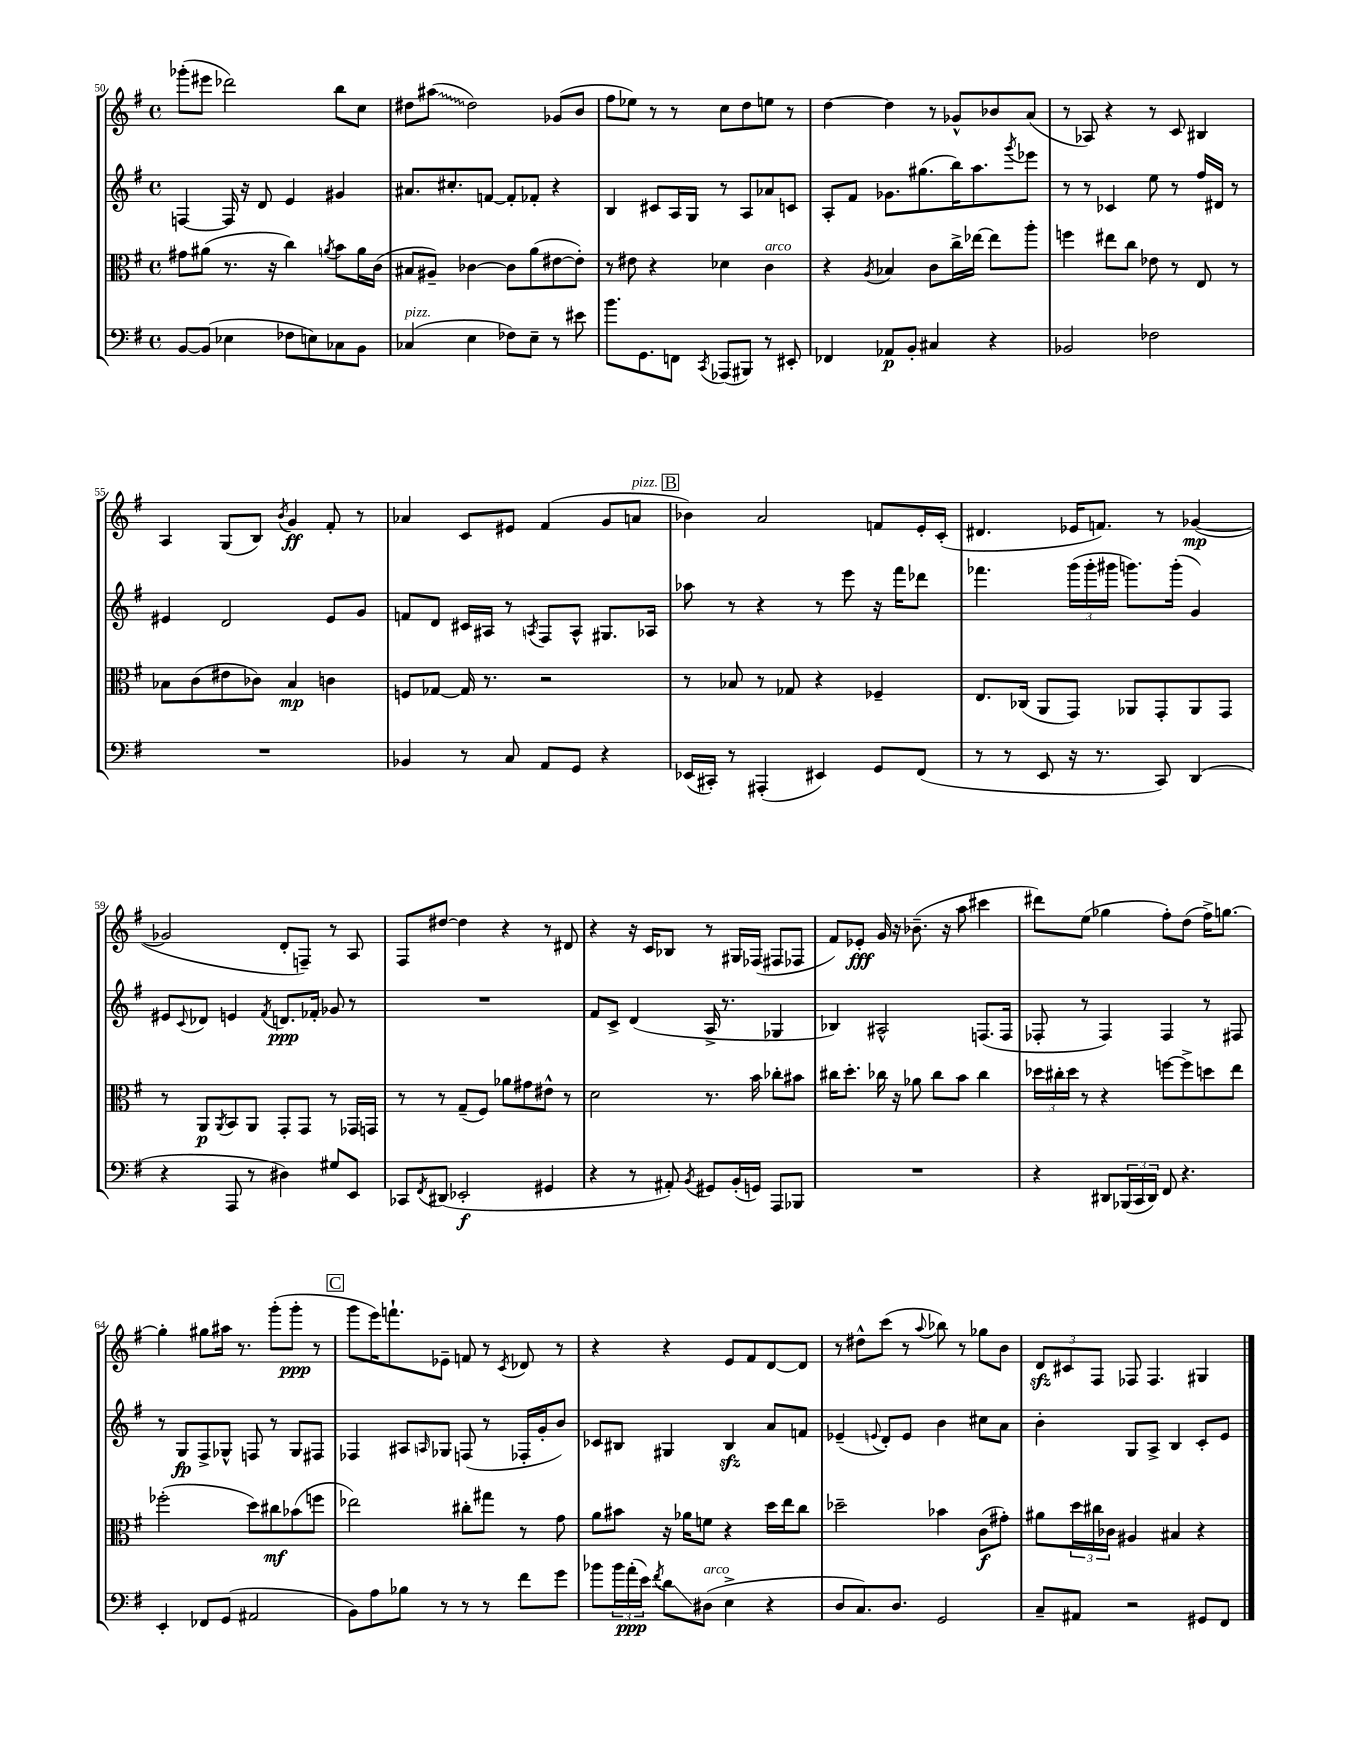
<<
\new StaffGroup <<
\new Staff = "s0" {
    \clef treble \key g \major \defaultTimeSignature \time 4/4
    ges'''8-.( eis'''8 des'''2) b''8 c''8 |
    dis''8 \once \override Glissando.style = #'zigzag ais''8\glissando( dis''2) ges'8( b'8 |
    fis''8 ees''8) r8 r8 c''8 d''8 e''8 r8 |
    d''4~ d''4 r8 ges'8-^ bes'8 a'8( |
    r8 aes8) r4 r8 c'8 bis4 |
    a4 g8( b8) \acciaccatura { b'8 } g'4\ff fis'8-. r8 |
    aes'4 c'8 eis'8 fis'4( g'8 a'8^\markup { \italic "pizz." } |
    \mark \markup { \box "B" } bes'4) a'2 f'8 e'16-. c'16-.( |
    dis'4. ees'16 f'8.) r8 ges'4~\mp( |
    ges'2 d'8-. f8--) r8 a8 |
    fis8 dis''8~ dis''4 r4 r8 dis'8 |
    r4 r16 c'16 bes8 r8 gis16 fes16( fis8 fes8 |
    fis'8) ees'8-.\fff g'16 r16 bes'8.--( r16 a''8 cis'''4 |
    dis'''8) e''8( ges''4 fis''8-.) d''8( fis''16->) g''8.~ |
    g''4-. gis''8 ais''16 r8. g'''8-.( g'''8-.\ppp r8 |
    \mark \markup { \box "C" } g'''8 e'''16) f'''8.-! ees'8-- f'8 r8 \acciaccatura { c'8 } des'8 r8 |
    r4 r4 e'8 fis'8 d'8~ d'8 |
    r8 dis''8-^ c'''8( r8 \appoggiatura { a''8 } bes''8) r8 ges''8 b'8 |
    \tuplet 3/2 { d'8\sfz cis'8 fis8 } fes8 fes4. gis4 \bar "|." |
}
\new Staff = "s1" {
    \clef treble \key g \major \defaultTimeSignature \time 4/4
    f4~ f16 r16 d'8 e'4 gis'4 |
    ais'8. cis''8.-. f'8~ f'8-. fes'8-. r4 |
    b4 cis'8 a16 g16 r8 a8 aes'8 c'8 |
    a8-. fis'8 ges'8. gis''8.( b''16) a''8. \acciaccatura { g'''8 } ees'''8 |
    r8 r8 ces'4 e''8 r8 fis''16 dis'16 r8 |
    eis'4 d'2 eis'8 g'8 |
    f'8 d'8 cis'16 ais16 r8 \acciaccatura { a8 } fis8 a8-^ gis8. aes16 |
    \mark \markup { \box "B" } aes''8 r8 r4 r8 e'''8 r16 fis'''16 des'''8 |
    fes'''4. \tuplet 3/2 { g'''16( g'''16-. gis'''16 } g'''8.) g'''16-.( g'4) |
    eis'8 \appoggiatura { c'8 } des'8 e'4 \acciaccatura { fis'8 } d'8.\ppp fes'16-. ges'8 r8 |
    R1 |
    fis'8 c'8-> d'4( a16-> r8. ges4 |
    bes4) ais2-^ f8.( f16 |
    fes8-. r8 fes4) fes4 r8 fis8 |
    r8 g8\fp fis8-> ges8-^ f8 r8 ges8 fis8 |
    \mark \markup { \box "C" } fes4 ais8 \grace { a16 } ges8 f8( r8 fes16-. g'16-. b'8) |
    ces'8 bis8 gis4 bis4\sfz a'8 f'8 |
    ees'4--( \appoggiatura { e'8 } d'8-.) e'8 b'4 cis''8 a'8 |
    b'4-. g8 a8-> b4 c'8-. e'8 \bar "|." |
}
\new Staff = "s2" {
    \clef alto \key g \major \defaultTimeSignature \time 4/4
    gis'8 ais'8( r8. r16 c''4) \acciaccatura { a'8 } b'8 a'16 c'16( |
    bis8 ais8--) ces'4~ ces'8 a'8( eis'8~ eis'8-.) |
    r8 eis'8 r4 des'4 c'4^\markup { \italic "arco" } |
    r4 \acciaccatura { a8 } bes4 c'8 c''16-> ees''16~ ees''8 a''8-. |
    f''4 eis''8 c''8 ees'8 r8 e8 r8 |
    bes8 c'8( eis'8 ces'8) bes4\mp c'4 |
    f8 ges8~ ges16 r8. r2 |
    \mark \markup { \box "B" } r8 bes8 r8 ges8 r4 fes4-- |
    e8. ces16( a,8 g,8) aes,8 g,8-. aes,8 g,8 |
    r8 a,8\p \acciaccatura { a,8 } b,8 a,8 g,8-. g,8 r8 ges,16 g,16 |
    r8 r8 g8--( fis8) aes'8 gis'8 eis'8-^ r8 |
    d'2 r8. b'16 ces''8-. bis'8 |
    cis''16 d''8.-. ces''16 r16 aes'8 ces''8 b'8 ces''4 |
    \tuplet 3/2 { des''16 cis''16-. des''16 } r8 r4 f''8~ f''8-> d''8 e''8 |
    fes''2-.( d''8) cis''8\mf bes'8( f''8 |
    \mark \markup { \box "C" } ees''2) cis''8-. gis''8 r8 g'8 |
    a'8 bis'8 r16 aes'16 f'8 r4 d''16 e''16 c''8 |
    des''2-- bes'4 c'8\f( gis'8-.) |
    ais'8 \tuplet 3/2 { d''16 cis''16 ces'16 } ais4 bis4 r4 \bar "|." |
}
\new Staff = "s3" {
    \clef bass \key g \major \defaultTimeSignature \time 4/4
    b,8~ b,8( ees4 fes8 e8) ces8 b,8 |
    ces4^\markup { \italic "pizz." }( e4 fes8) e8-- r8 eis'8 |
    b'8. g,8. f,8 \acciaccatura { c,8 } aes,,8( bis,,8) r8 eis,8-. |
    fes,4 aes,8\p b,8-. cis4 r4 |
    bes,2 fes2 |
    R1 |
    bes,4 r8 c8 a,8 g,8 r4 |
    \mark \markup { \box "B" } ees,16( cis,16-.) r8 ais,,4-.( eis,4) g,8 fis,8( |
    r8 r8 e,8 r16 r8. c,8) d,4( |
    r4 a,,8 r8 dis4) gis8 e,8 |
    ces,8 \acciaccatura { fis,8 } dis,8( ees,2-.\f gis,4 |
    r4 r8 ais,8-.) \acciaccatura { b,8 } gis,8 b,16-.( g,16) a,,8 bes,,8 |
    R1 |
    r4 dis,8 \tuplet 3/2 { bes,,16( c,16 dis,16) } fis,8 r4. |
    e,4-. fes,8 g,8( ais,2 |
    \mark \markup { \box "C" } b,8) a8 bes8 r8 r8 r8 fis'8 g'8 |
    bes'8 \tuplet 3/2 { bes'16 a'16-.\ppp( e'16) } \acciaccatura { fis'8 } d'8\glissando dis8^\markup { \italic "arco" }( e4-> r4 |
    d8 c8.) d8. g,2 |
    c8-- ais,8 r2 gis,8 fis,8 \bar "|." |
}
>>
>>
\layout { \context { \Score currentBarNumber = #50 } }
